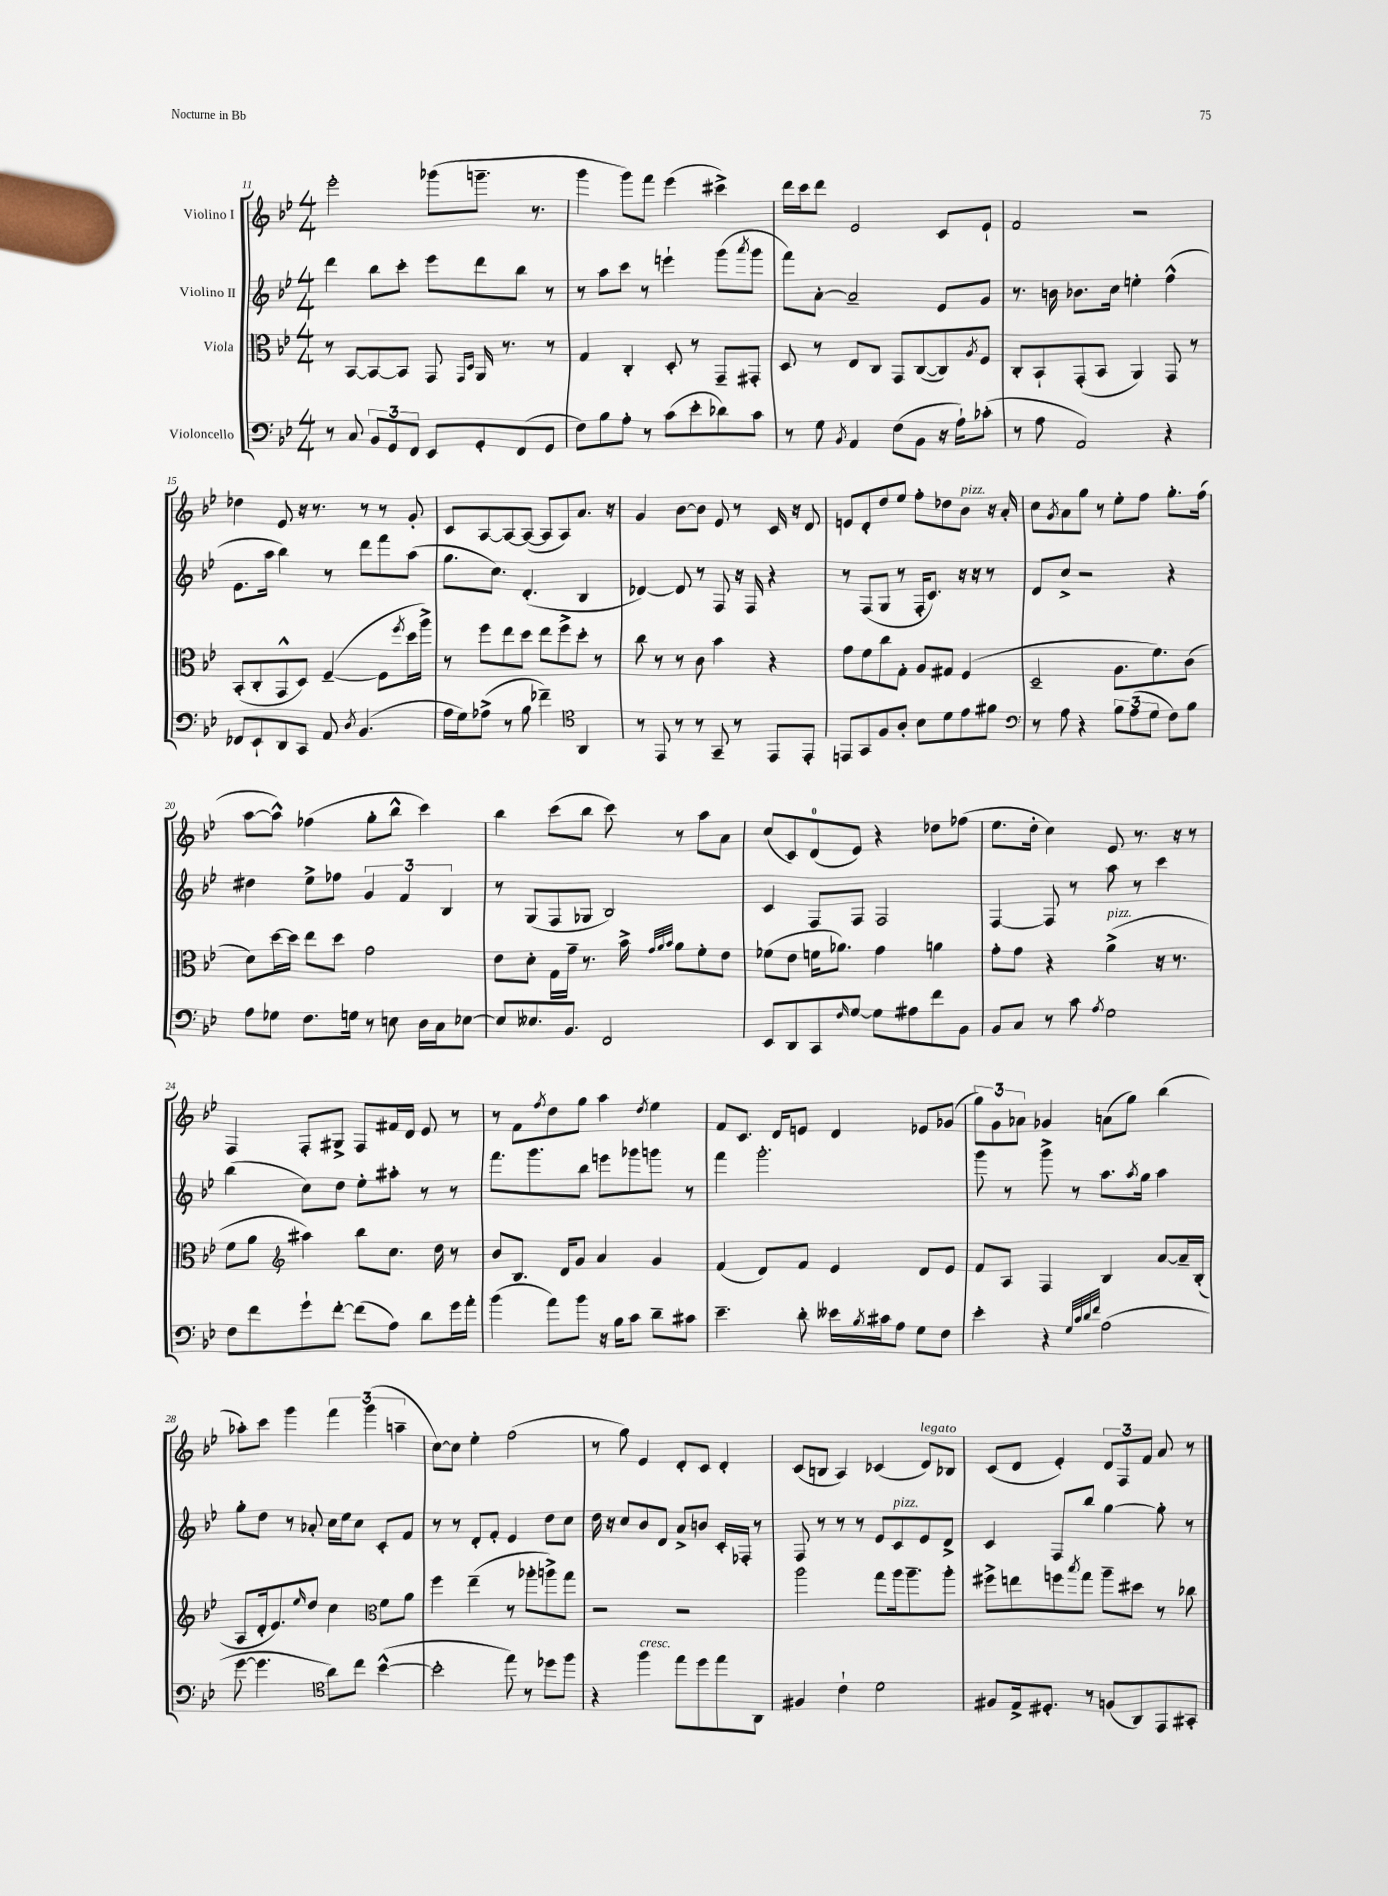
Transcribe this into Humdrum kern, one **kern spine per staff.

**kern	**kern	**kern	**kern
*part4	*part3	*part2	*part1
*staff4	*staff3	*staff2	*staff1
*I"Violoncello	*I"Viola	*I"Violino II	*I"Violino I
*clefF4	*clefC3	*clefG2	*clefG2
*k[b-e-]	*k[b-e-]	*k[b-e-]	*k[b-e-]
*M4/4	*M4/4	*M4/4	*M4/4
=11	=11	=11	=11
8r	8r	4ddd\	2eee-'\
8C/	[8BB-/L	.	.
12BB-/L	8BB-/_	8bb-\L	.
12GG/	.	.	.
.	8BB-/J]	8ccc'\J	.
12FF/J	.	.	.
8EE-/L	8GG/	8eee-\L	(8ggg-X\L
.	16qqGG/LL	.	.
.	16qqD/JJ	.	.
8GG'/	16AA/	8ddd\	8.gggn~\J
.	8.r	.	.
(8FF/	.	8bb-\J	.
.	.	.	8.r
8GG/J	8r	8r	.
=12	=12	=12	=12
8F\L)	4G/	8r	4ggg\
8B-\	.	8aa\L	.
8A'\J	4C'/	8ccc\J	8ggg\L)
8r	.	8r	8fff\J
(8c\L	8D'/	4eeen`\	(4eee-\
8e-'\	8r	.	.
8d-X\)	8GG~/L	(8ggg\L	4ccc#X^\)
.	.	8qaaa/	.
8c\J	8GG#X'/J	8ggg\J	.
=13	=13	=13	=13
8r	8D/	8fff\L)	16ddd\LL
.	.	.	16ccc\J
8G\	8r	[8a'\J	8ddd\J
8qBB-/	.	.	.
4AA/	8E-/L	2a~/]	2e-/
.	8C/J	.	.
(8F\L	8GG/L	.	.
8BB-\J	([8C/	.	.
16r	8C/])	8e-/L	8c/L
16A`\KL)	.	.	.
.	8qA/	.	.
(8c-X'\J	8F/J	8g/J	8e-`/J
=14	=14	=14	=14
8r	8C'/L	8.r	2f/
8A\	8BB-`/	.	.
.	.	16bn\	.
2AA/)	(8GG'/	8.b-X\L	.
.	8BB-/J	.	.
.	.	16cc\Jk	.
.	4AA/)	4een'\	2r
4r	8GG/	(4ff^^\	.
.	8r	.	.
!!LO:LB:g=z
=15	=15	=15	=15
8FF-X/L	(8BB-'/L	8.e-\L	4dd-X\
8EE-`/	8C'/	.	.
.	.	16aa\Jk	.
8DD/	8GG^^/	4bb-\)	8e-/
8CC/J	8D/J)	.	16r
.	.	.	8.r
8AA/	([4F~/	8r	.
8qD/	.	.	.
(4.BB-/	.	8ddd\L	8r
.	8F\L]	8fff\	8r
.	8qff/	.	.
.	16dd\L	(8aa\J	8g'/
.	16aa^\JJ)	.	.
=16	=16	=16	=16
16A\LL	8r	8.gg\L	8c/L
16G\J)	.	.	.
(8A-X^\J	8ff\L	.	[8A/
.	.	8.cc\J)	.
8r	8ee-\	.	8A/_
8B-\	8dd\J	(4.d'/	(8A/J_
4f-X~\)	8ee-\L	.	8A/L]
.	8ff^\	.	8A/)
*clefC4	*	*	*
4AA/	8dd'\J	4B-/	8.a/J
.	8r	.	.
.	.	.	16r
=17	=17	=17	=17
8r	8cc\	[4d-X/)	4g/
8EE-/	8r	.	.
8r	8r	8d-/]	[8b-\L
8r	8c\	8r	8b-\J]
8GG~/	4b-\	8F/	8e-/
8r	.	16r	8r
.	.	16F/	.
8EE-/L	4r	4r	16c/
.	.	.	16r
8EE-'/J	.	.	8d/
=18	=18	=18	=18
8EEn/L	8g\L	8r	8en/L
8GG/	8f\	(8F/L	8d'/
8F/	8cc\	8G/J	8dd/
8A'/J	8G'\J	8r	8ee-/J
8B-\L	8A/L	16F'/KL	8ff'\L
.	.	8.c/J)	.
8d\	8G#X/J	.	8dd-X\
!	!	!	!LO:TX:a:i:t=pizz.
8e-\	(4F/	16r	8b-\J
.	.	16r	.
8f#X\J	.	8r	16r
.	.	.	16a'/
=19	=19	=19	=19
*clefF4	*	*	*
8r	2D~/	8d/L	8cc\L
.	.	.	8qg/
8A\	.	8cc^/J	8a\
4r	.	2r	8gg\J
.	.	.	8r
12B-\L	8.A\L	.	8ee-'\L
(12A\	.	.	.
.	.	.	8ff\J
12G\J	.	.	.
.	8.f\)	.	.
8F\L)	.	4r	8.gg'\L
8B-\J	(8c\J	.	.
.	.	.	(16ff\Jk
!!LO:LB:g=z
=20	=20	=20	=20
8A\L	8d\L)	4dd#X\	[8aa\L
8G-X\J	[16dd\L	.	8aa^^\J])
.	16dd\JJ]	.	.
8.F\L	8ee-\L	8ee-^\L	(4ff-X\
.	8dd\J	8ff-X\J	.
16Gn\Jk	.	.	.
8r	2g\	6g/	8gg'\L
8En\	.	.	8bb-^^\J
.	.	6f/	.
16D\LL	.	.	4ccc\)
16C\J	.	.	.
.	.	6B-/	.
[8E-X\J	.	.	.
=21	=21	=21	=21
8E-/L]	8e-\L	8r	4bb-\
8.E--X/	8d'\J	(8G/L	.
.	16G\LL	8F/	(8ccc\L
8.BB-/J	16g~\JJ	.	.
.	8.r	8G-X/J	8bb-\J
2FF/	.	2B-/)	8ccc\)
.	16b-^\	.	.
.	32qqg/LLL	.	.
.	32qqa/	.	.
.	32qqb-/JJJ	.	.
.	8a\L	.	8r
.	8f'\	.	8aa\L
.	8e-\J	.	8a\J
=22	=22	=22	=22
8EE-/L	(8f-X\L	4c/	(8cc/L
8DD/	8e-\J	.	8c/)
8CC/	16fn\KL	8F/L	(8d/
.	8.a-X\J)	.	.
16qqF/	.	.	.
[8G/J	.	8F/J	8e-/J)
8G\L]	4g\	2F/	4r
8A#X\	.	.	.
8f\	4an\	.	8dd-X\L
8BB-\J	.	.	(8ff-X\J
=23	=23	=23	=23
8BB-/L	8g'\L	[4F/	8.ee-\L
8C/J	8g\J	.	.
.	.	.	16dd'\Jk
8r	4r	8F/]	4cc\)
8c\	.	8r	.
8qA/	.	.	.
!	!LO:TX:a:i:t=pizz.	!	!
2G\	(4a^\	8aa\	8e-/
.	.	8r	8.r
.	16r	4ccc\	.
.	8.r	.	16r
.	.	.	8r
!!LO:LB:g=z
=24	=24	=24	=24
8F\L	8f\L	(4bb-\	4F/
8f\	8a\J	.	.
*	*clefG2	*	*
8g`\	4aa#X\)	8cc\L)	8F'/L
[8f'\J	.	8dd\J	8G#X^/J
(8f\L]	8bb-\L	8ee-'\L	8F/L
8A\J)	8.cc\J	8aa#X'\J	16f#X/L
.	.	.	16d/JJ
8d\L	.	8r	8e-/
.	16dd\	.	.
16g\L	8r	8r	8r
16a'\JJ	.	.	.
=25	=25	=25	=25
(4b-\	8b-/L	8.fff\L	8r
.	8.B-/J	.	8f\L
.	.	8.ggg\	.
.	.	.	8qff/
8a\L)	.	.	8dd\
.	16d/KL	.	.
8b-\J	8g/J	8bb-\J	8gg\J
16r	4a/	8eeen\L	4aa\
16B-\KL	.	.	.
8c\J	.	8ggg-X\	.
.	.	.	8qdd/
8d~\L	4g/	8gggn\J	4ee-\
8c#X\J	.	8r	.
=26	=26	=26	=26
4.e-~\	(4f/	4fff\	8f/L
.	.	.	8.c/J
.	8d/L)	2.ggg'\	.
.	.	.	16d/KL
8d'\	8f/J	.	8en/J
16e--X\LL	4e-/	.	4d/
8qB-/	.	.	.
16c#X\J	.	.	.
8A\J	.	.	.
8G\L	8d/L	.	8e-X/L
8F\J	8e-/J	.	(8g-X/J
=27	=27	=27	=27
4e-'\	8f/L	8ggg\	12gg\L)
.	.	.	12g\
.	8A/J	8r	.
.	.	.	12a-X\J
4r	4F/	8ggg^\	4g-X/
.	.	8r	.
32qqG/LLL	.	.	.
32qqc/	.	.	.
32qqd/	.	.	.
32qqf/JJJ	.	.	.
(2A\	4B-/	8.aa\L	(8an\L
.	.	.	8gg\J)
.	.	8qaa/	.
.	.	16gg\Jk	.
.	[8a/L	4aa\	(4bb-\
.	16a~/L]	.	.
.	(16B-'/JJ	.	.
!!LO:LB:g=z
=28	=28	=28	=28
[8g\	8A/L	8gg'\L	8aa-X'\L)
4.g\]	16d'/k	8dd\J	8ccc\J
.	8.e-/)	.	.
.	.	8r	4ggg\
.	16qqee-/	.	.
.	8dd/J	8a-X'/	.
*clefC4	*	*	*
8a\L)	4cc\	16cc\LL	6fff\
.	.	16ee-\J	.
8cc\J	.	8cc\J	.
.	.	.	(6ggg\
*	*clefC3	*	*
([4b-^^\	8f\L	8c'/L	.
.	.	.	6aan~\
.	8a\J	8f/J	.
=29	=29	=29	=29
2b-'\]	4ff\	8r	[8cc\L)
.	.	8r	8cc\J]
.	(4ee-~\	8d'/L	4ee-'\
.	.	8f'/J	.
8ee-\)	8r	4e-/	(2ff\
8r	8aa-X'\L	.	.
8dd-X\L	8aan^\)	8dd\L	.
8ff\J	8gg\J	8cc\J	.
=30	=30	=30	=30
4r	2r	16dd\	8r
.	.	16r	.
.	.	8cc/L	8gg\)
!LO:TX:a:i:t=cresc.	!	!	!
4ff\	.	8b-/	4e-/
.	.	8d/J	.
8ee-\L	2r	8a^/L	8d'/L
8dd\	.	8bn/J	8c/J
8ee-\	.	16c'/LL	4d'/
.	.	16F-X'/JJ	.
8AA\J	.	8r	.
=31	=31	=31	=31
4F#X/	2aa\	8F/	(8c/L
.	.	8r	8Bn/J
4c`\	.	8r	4A/)
.	.	8r	.
2d\	8gg\L	8e-/L	(4c-X/
!	!	!LO:TX:a:i:t=pizz.	!
.	16aa\k	8c/	.
.	8.aa~\	.	.
!	!	!	!LO:TX:a:i:t=legato
.	.	8e-/	8d/L)
.	8aa'\J	8d^/J	8B-X/J
=32	=32	=32	=32
8F#X/L	8ff#X^\L	4c/	(8c/L
16E-^/k	8een\	.	8d/J
8.D#X'/J	.	.	.
.	8ffn\	8F/L	4e-'/)
.	8qbb-/	.	.
8r	8gg\J	8bb-/J	.
(8Fn/L	8aa~\L	[4gg\	12d/L
.	.	.	12F/
8AA/)	8dd#X\J	.	.
.	.	.	12f/J
8EE-/	8r	8gg'\]	8a/
8GG#X'/J	8cc-X\	8r	8r
==	==	==	==
*-	*-	*-	*-
